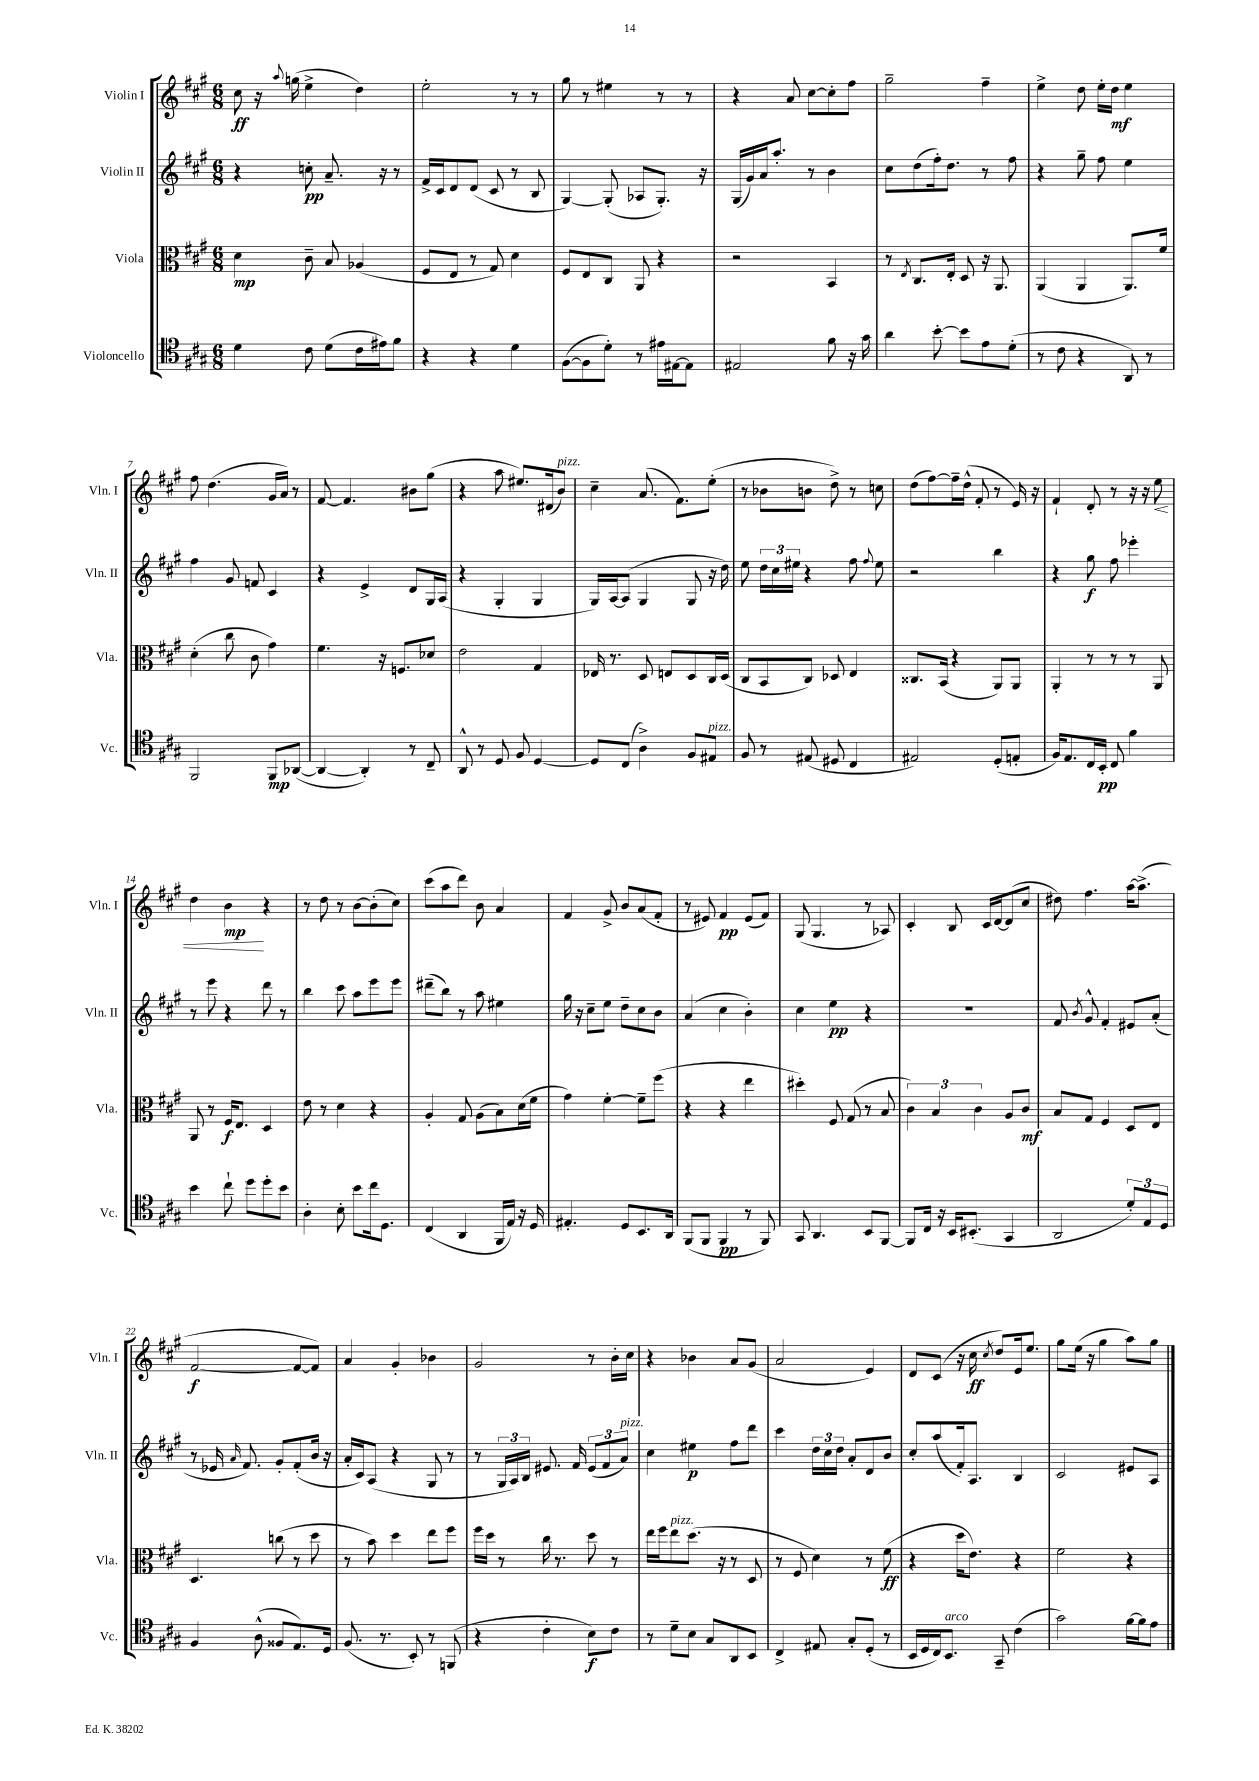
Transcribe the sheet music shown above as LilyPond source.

<<
\new StaffGroup <<
\new Staff = "s0" \with { instrumentName = "Violin I" shortInstrumentName = "Vln. I" } {
    \clef treble \key a \major \numericTimeSignature \time 6/8
    \autoBeamOff cis''8\ff r16 \appoggiatura { a''8 } g''16( e''4-> d''4) |
    e''2-. r8 r8 |
    gis''8 r8 eis''4 r8 r8 |
    r4 a'8 cis''8[~ cis''8-. fis''8] |
    gis''2-- fis''4-- |
    e''4-> d''8 e''16[-. d''16]\mf e''4 |
    fis''8 d''4.( gis'16[ a'16]) r8 |
    fis'8~ fis'4. bis'8[ gis''8]( |
    r4 a''8 eis''8.[) dis'16( b'8]^\markup { \italic "pizz." }) |
    cis''4-- a'8.( fis'8.[) e''8]-.( |
    r8 bes'8[ b'8] d''8->) r8 c''8 |
    d''8[( fis''8~) fis''16-- d''16]-^( fis'8-. r8 e'16) r16 |
    fis'4-! d'8-. r8 r16 r16 e''8\< |
    d''4 b'4\mp\! r4 |
    r8 d''8 r8 b'8[~ b'8-.( cis''8]) |
    cis'''8[( a''8 d'''8]) b'8 a'4 |
    fis'4 gis'8-> b'8[ a'8( fis'8]-. |
    r8 eis'8) fis'4\pp eis'8[( fis'8]) |
    gis8( gis4. r8 aes8) |
    cis'4-. b8 cis'16[ d'16~ d'8( cis''8] |
    dis''8) fis''4. a''16[~ a''8.]->( |
    fis'2~\f fis'8[~ fis'8]) |
    a'4 gis'4-. bes'4 |
    gis'2 r8 b'16[-. cis''16] |
    r4 bes'4 a'8[ gis'8]( |
    a'2 e'4) |
    d'8[ cis'8]( r16 cis''16\ff \acciaccatura { cis''8 } d''8[) e'16 e''8.] |
    gis''8[ e''16]( r16 gis''4 a''8[) gis''8] \bar "|." |
}
\new Staff = "s1" \with { instrumentName = "Violin II" shortInstrumentName = "Vln. II" } {
    \clef treble \key a \major \numericTimeSignature \time 6/8
    \autoBeamOff r4 c''8-.\pp a'8.-- r16 r8 |
    fis'16[-> cis'16 d'8 d'8]( cis'8 r8 b8 |
    gis4~) gis8-.( aes8[ gis8.]-.) r16 |
    gis16[( gis'16) a'16 a''8.]-. r8 b'4 |
    cis''8[ d''8( fis''16-.) d''8.] r8 fis''8 |
    r4 gis''8-- fis''8 e''4 |
    fis''4 gis'8 f'8 cis'4 |
    r4 e'4-> d'8[ gis16 a16]( |
    r4 gis4-. gis4 |
    gis16[) a16~ a8]( gis4 gis8 r16 d''16) |
    e''8 \tuplet 3/2 { d''16[ cis''16 eis''16] } r4 fis''8 \appoggiatura { fis''8 } eis''8 |
    r2 b''4 |
    r4 gis''8\f fis''8 ees'''4-. |
    r8 e'''8 r4 d'''8 r8 |
    b''4 cis'''8 a''8[ e'''8 e'''8] |
    dis'''8[--( b''8]) r8 a''8 eis''4 |
    gis''16 r16 cis''8[-- e''8] d''8[-- cis''8 b'8] |
    a'4( cis''4 b'4-.) |
    cis''4 e''4\pp r4 |
    R2. |
    fis'8 \acciaccatura { b'8 } gis'8-^ fis'4-. eis'8[ a'8]-.( |
    r8 ees'16 \grace { a'16 } fis'8.) gis'8[-. fis'8-.( b'16] r16 |
    a'16[-. cis'16) a8]( r4 gis8 r8 |
    r8 \tuplet 3/2 { gis16[ a16) b16] } eis'8. fis'16 \tuplet 3/2 { eis'8[( fis'8 a'8]^\markup { \italic "pizz." }) } |
    cis''4 eis''4\p fis''8[ d'''8] |
    cis'''4 \tuplet 3/2 { d''16[ cis''16 d''16] } a'8[-. d'8 b'8] |
    cis''8[-. a''8( fis'16-.) a8.] b4 |
    cis'2 eis'8[ a8] \bar "|." |
}
\new Staff = "s2" \with { instrumentName = "Viola" shortInstrumentName = "Vla." } {
    \clef alto \key a \major \numericTimeSignature \time 6/8
    \autoBeamOff d'4\mp cis'8-- b8 aes4( |
    fis8[ e8] r8 gis8) d'4 |
    fis8[ e8 cis8] a,8 r4 |
    r2 b,4 |
    r8 \acciaccatura { e8 } cis8.[ e16]-. d8 r16 a,8. |
    a,4( a,4 a,8.[) fis'16] |
    d'4-.( cis''8 cis'8 gis'4) |
    fis'4. r16 f8.[ des'8] |
    e'2 gis4 |
    ees16 r8. d8 e8[ d8 cis16 d16]( |
    cis8[ b,8 cis8]) des8 e4 |
    cisis8.[ b,16]( r4 a,8[) a,8] |
    a,4-. r8 r8 r8 a,8 |
    a,8 r8 fis16[\f e8.] d4 |
    e'8 r8 d'4 r4 |
    a4-. gis8 a8[( b8) d'16( fis'16] |
    gis'4) fis'4~-. fis'8[-- fis''8]( |
    r4 r4 e''4 |
    dis''4-.) fis8 gis8( r8 b8 |
    \tuplet 3/2 { cis'4) b4 cis'4 } a8[ cis'8]\mf |
    b8[ gis8] fis4 d8[ e8] |
    d4. c''8( r8 d''8 |
    r8 b'8) d''4 e''8[ fis''8] |
    fis''16[ d''16] r8 cis''16 r8. d''8 r8 |
    e''16[ fis''16 e''8^\markup { \italic "pizz." } d''8.]( r16 r8 d8 |
    r8 fis8 d'4) r8 fis'8\ff( |
    r4 d''16[ e'8.]) r4 |
    fis'2 r4 \bar "|." |
}
\new Staff = "s3" \with { instrumentName = "Violoncello" shortInstrumentName = "Vc." } {
    \clef tenor \key a \major \numericTimeSignature \time 6/8
    \autoBeamOff d'4 cis'8 d'8[( cis'16 eis'16) fis'8] |
    r4 r4 d'4 |
    fis8[~( fis8 d'8]-.) r8 eis'16[ eis16~ eis8] |
    eis2 fis'8 r16 gis'16 |
    a'4 b'8~-. b'8[ e'8 d'8]-.( |
    r8 cis'8 r4 a,8) r8 |
    fis,2 fis,8[\mp aes,8]~( |
    aes,4~ aes,4-.) r8 cis8-- |
    a,8-^ r8 d8 fis8 d4~ |
    d8[ cis8]( a4->) fis8[ eis8]^\markup { \italic "pizz." } |
    fis8 r8 eis8( dis8 cis4 |
    eis2) d8[-.( e8]-. |
    fis16[) e8. cis16 b,16]-.\pp cis8 fis'4 |
    b'4 cis''8-! d''8[ d''8-. b'8] |
    a4-. b8-. b'8[ cis''16 d8.] |
    cis4( a,4 fis,16[ e16]) r16 d16 |
    eis4.-. d8[ b,8. a,16] |
    fis,8[( fis,8] fis,4\pp r8 fis,8) |
    gis,8 a,4. b,8[ fis,8]~ |
    fis,8[ cis16] r16 b,16[ bis,8.]-.( gis,4 |
    a,2 \tuplet 3/2 { d'8[-.) e8 d8] } |
    fis4 a8-^( fisis8[ e8.) d16] |
    fis8.( r8. b,8-.) r8 f,8( |
    r4 cis'4-. b8[\f) cis'8] |
    r8 d'8[-- b8] gis8[ a,8 b,8] |
    cis4-> eis8 gis8[-. d8]-.( r8 |
    b,16[ d16 cis16) b,8.]^\markup { \italic "arco" } gis,8-- cis'4( |
    gis'2) fis'16[~ fis'16 e'8] \bar "|." |
}
>>
>>
